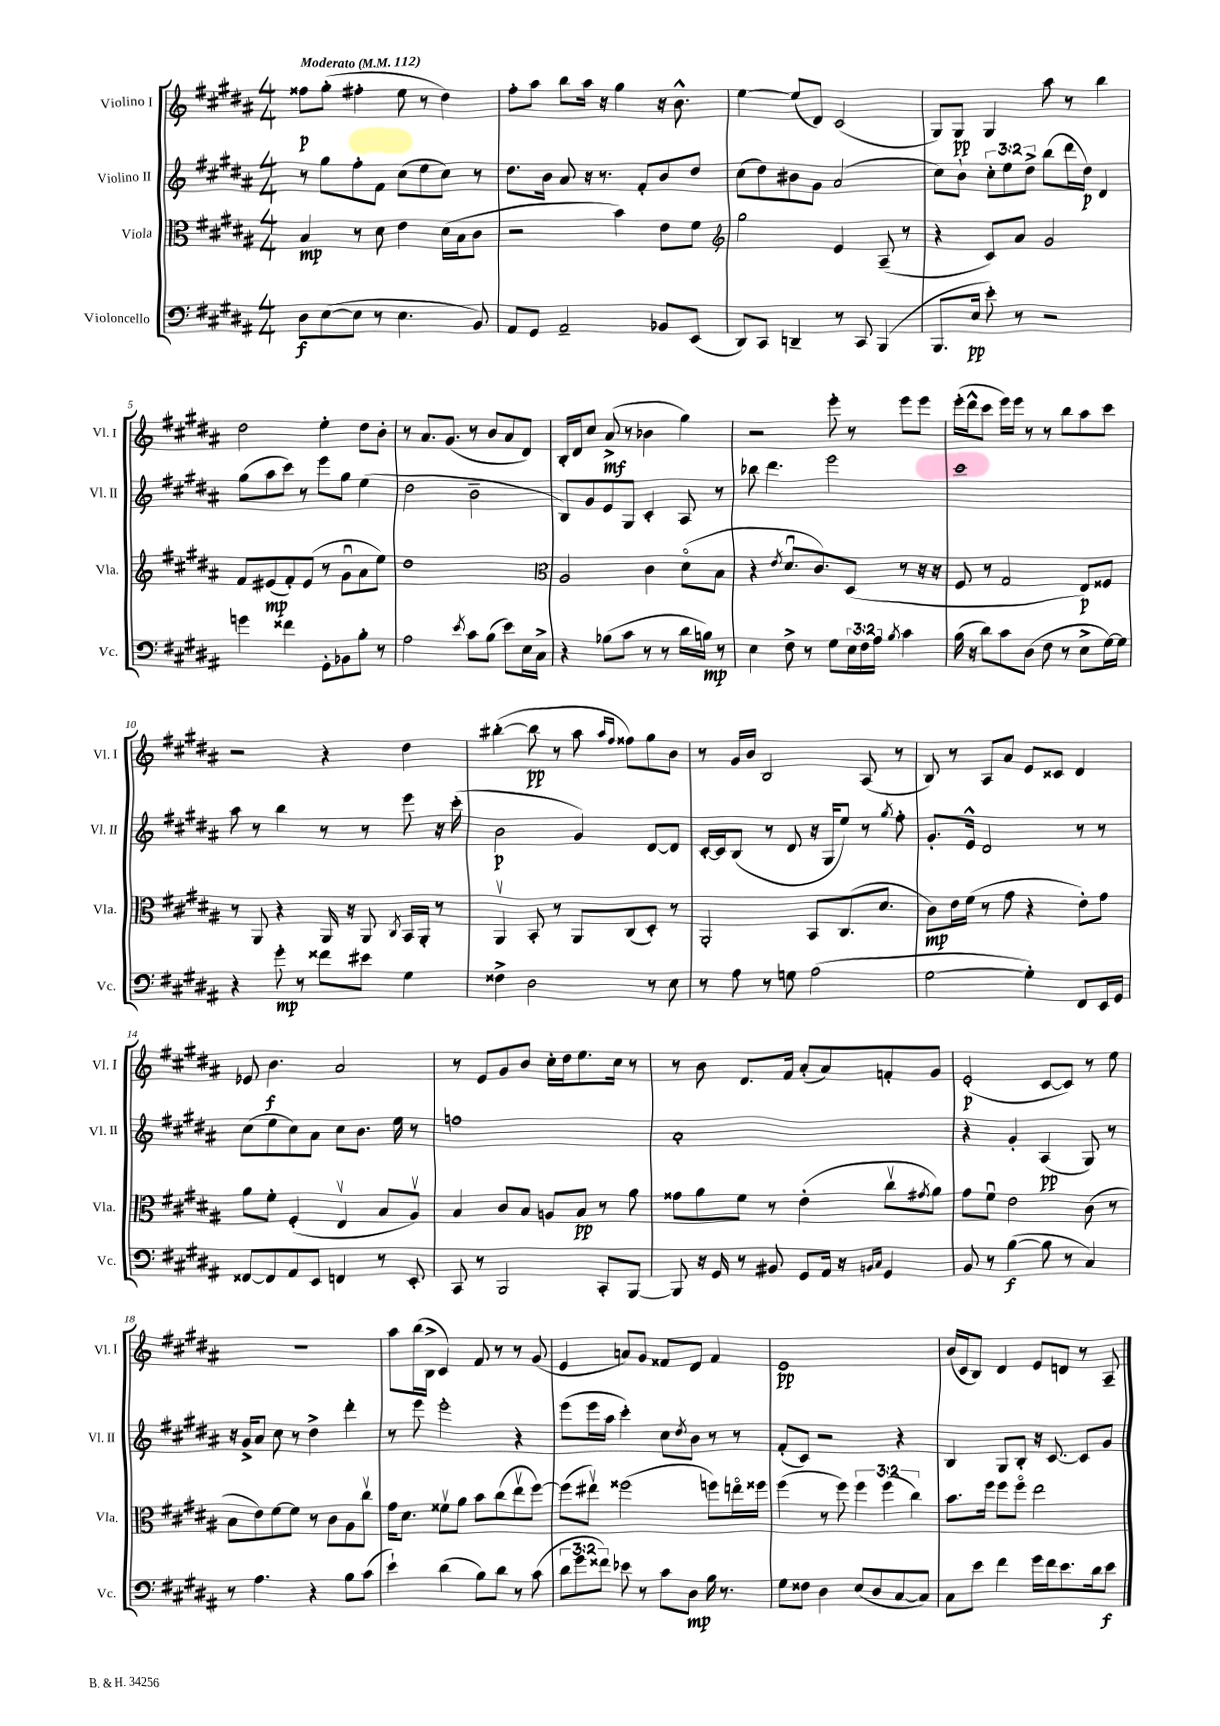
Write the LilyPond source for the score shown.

<<
\new StaffGroup <<
\new Staff = "s0" \with { instrumentName = "Violino I" shortInstrumentName = "Vl. I" } {
    \clef treble \key b \major \numericTimeSignature \time 4/4 \tempo "Moderato" 4 = 112
    fisis''8\p gis''8-.( fis''4-. e''8 r8 dis''4) |
    fis''8-. ais''8 b''8 ais''16 r16 gis''4 r16 b'8.-^ |
    e''4~ e''8( dis'8) cis'2( |
    gis8) gis8\pp gis4 ais''8 r8 b''4 |
    dis''2 e''4-. dis''8 b'8-. |
    r8 ais'8. gis'8.( r8 b'8 ais'8 dis'8) |
    b16-. dis'16 cis''8 ais'8->\mf( r8 bes'4 gis''4) |
    r2 e'''8-. r8 e'''8 e'''8 |
    e'''16-.( dis'''16-^ cis'''8 e'''16) e'''16 r8 r8 b''8 ais''8 cis'''8 |
    r2 r4 dis''4 |
    bis''4~-.( bis''8\pp r8 ais''8 \grace { ais''16 fis''16 } fisis''8) gis''8 b'8 |
    r8 gis'16 b'16 b2 ais8( r8 |
    b8) r8 ais8 ais'8 e'8 cisis'8 dis'4 |
    ees'8 b'4.\f ais'2 |
    r8 e'8 gis'8 b'8 cis''16-. dis''16 e''8. cis''16 r8 |
    r8 b'8 dis'8. fis'16 ais'8-.( ais'8) f'8-. gis'8 |
    e'2-.\p( cis'8~ cis'8) r8 e''8 |
    R1 |
    ais''8 b''16( b16-> cis'4) fis'8 r8 r8 gis'8( |
    e'4 a'8) gis'8 fisis'8 dis'8 fisis'4 |
    e'1\pp |
    b'16( cis'16 b8) dis'4 e'8 d'8 r8 ais8-- \bar "|." |
}
\new Staff = "s1" \with { instrumentName = "Violino II" shortInstrumentName = "Vl. II" } {
    \clef treble \key b \major \numericTimeSignature \time 4/4 \override Staff.TupletNumber.text = #tuplet-number::calc-fraction-text
    r8 gis''8 fis''8-. fis'8 cis''8( e''8 cis''8) r8 |
    dis''8. b'16 ais'8 r16 r8. fis'8-. b'8 dis''8 |
    cis''8( dis''8) bis'8 gis'8 ais'2( |
    cis''8) b'8-! \tuplet 3/2 { cis''8-. e''8 dis''8-> } b''8( dis'''16 dis''16\p) dis'4 |
    gis''8( ais''8 cis'''8) r8 e'''8 gis''8 e''4( |
    dis''2 b'2-- |
    b8) gis'8 e'8 gis8 cis'4-. ais8 r8 |
    bes''8 dis'''4. e'''2 |
    cis'''1 |
    ais''8 r8 b''4 r8 r8 e'''8 r16 cis'''16-.( |
    b'2\p gis'4) dis'8~ dis'8 |
    cis'16~-. cis'16 b8( r8 dis'8 r16 gis16 e''8) r8 \acciaccatura { gis''8 } fis''8-. |
    gis'8.-. e'16-^ dis'2 r8 r8 |
    cis''8( e''8 cis''8) ais'8 cis''8 b'8. e''16 r8 |
    f''1 |
    ais'1-. |
    r4 gis'4-. ais4\pp( gis8) r8 |
    r16 gis'16-> ais'8 cis''8 r8 dis''4-> dis'''4-. |
    r8 e'''8 e'''2-. r4 |
    e'''8( e'''16 ais''16 cis'''4-.) cis''8 \acciaccatura { dis''8 } b'8 r8 r8 |
    fis'8-.( cis'8) r2 r4 |
    b4 gis8 b8-. r16 cis'8.~ cis'8 gis'8 \bar "|." |
}
\new Staff = "s2" \with { instrumentName = "Viola" shortInstrumentName = "Vla." } {
    \clef alto \key b \major \numericTimeSignature \time 4/4 \override Staff.TupletNumber.text = #tuplet-number::calc-fraction-text
    b4\mp r8 dis'8 e'4 dis'16( b16 cis'8 |
    r2 b'4) e'8 fis'8 |
    \clef treble gis''2 e'4 ais8--( r8 |
    r4 cis'8) ais'8 gis'2 |
    fis'8 eis'8\mp( fis'8-.) eis'8( r8 gis'8\downbow ais'8 e''8) |
    dis''1 |
    \clef alto ais2 cis'4 dis'8\flageolet( b8 |
    r4 \acciaccatura { e'8 } dis'8.\downbow cis'8.) dis8( r8 r16 r16 |
    fis8 r8 gis2 e8\p) fisis8 |
    r8 ais,8 r4 ais,16 r16 ais,8 \acciaccatura { cis8 } b,16 ais,16-. r8 |
    ais,4\upbow b,8-. r8 ais,8 cis8( dis8-.) r8 |
    ais,2-. b,8 cis8.( dis'8. |
    cis'8\mp) e'16 fis'16( r8 gis'8 r4 e'8-.) gis'8 |
    ais'8 fis'8-. fis4-.( e4\upbow b8 ais8\upbow) |
    b4 cis'8 b8 a8 b8\pp r8 ais'8 |
    gisis'8 ais'8 fis'8 r8 e'4-.( cis''8\upbow \acciaccatura { gis'8 } ais'8) |
    gis'8 fis'8\downbow e'2 cis'8( r8 |
    b8 e'8) fis'8~ fis'8 r8 cis'8 ais8 cis''8\upbow |
    gis'16 dis'8. fisis'8\upbow ais'8 b'8 cis''8( e''8\upbow fis''8~) |
    fis''8( eis''8\upbow) fisis''2( f''8) e''16\flageolet fisis''16 |
    fis''4( r8 fis''8) \tuplet 3/2 { fis''4 fis''4( cis''4) } |
    b'8. fis''16 fis''8 fis''8\flageolet e''2 \bar "|." |
}
\new Staff = "s3" \with { instrumentName = "Violoncello" shortInstrumentName = "Vc." } {
    \clef bass \key b \major \numericTimeSignature \time 4/4 \override Staff.TupletNumber.text = #tuplet-number::calc-fraction-text
    dis8\f e8~( e8 r8 e4. b,8) |
    ais,8 gis,8 ais,2-- bes,8 e,8( |
    dis,8) cis,8 d,4-- r8 cis,8 b,,4( |
    b,,8. e16\pp e'8-.) r8 r2 |
    g'4 fisis'4 gis,8-. bes,8 b8-. r8 |
    ais2 \acciaccatura { e'8 } cis'8 b8( e'8) e16 cis16-> |
    r4 bes8( cis'8 r8 r8 dis'16 b16\mp) r8 |
    e4 fis8-> r8 gis8 \tuplet 3/2 { e16 fis16 ais16 } \acciaccatura { b8 } cis'4 |
    b16( r16 dis'8) cis'8 dis8( fis8 r8 e8-> gis16~) gis16 |
    r4 gis'8-.\mp r8 fisis'8 eis'8 gis4 |
    fisis4-> dis2 r8 e8 |
    r8 ais8 r8 g8 ais2( |
    gis2~ gis4-.) fis,8 e,16 gis,16 |
    fisis,8~ fisis,8 ais,8 e,8 f,4 r8 e,8-. |
    cis,8 r8 b,,2 cis,8-. b,,8~ |
    b,,8 r16 gis,16 r8 bis,8 gis,8 ais,16 r16 \grace { b,16 cis16 } gis,4 |
    b,8 r8 b4~\f( b8 r8 cis4) |
    r8 ais4. r4 b8 cis'8( |
    e'4-!) dis'4( b8) dis'8 r8 cis'8( |
    \tuplet 3/2 { dis'8 gis'8 fisis'8) } ees'8 r8 cis'8 dis8\mp b16 r8. |
    gis8 fisis8 dis4 e8( dis8 cis8~ cis8) |
    cis8 e'8 fis'4 gis'16 fis'16 e'8. dis'16 e'8\f \bar "|." |
}
>>
>>
